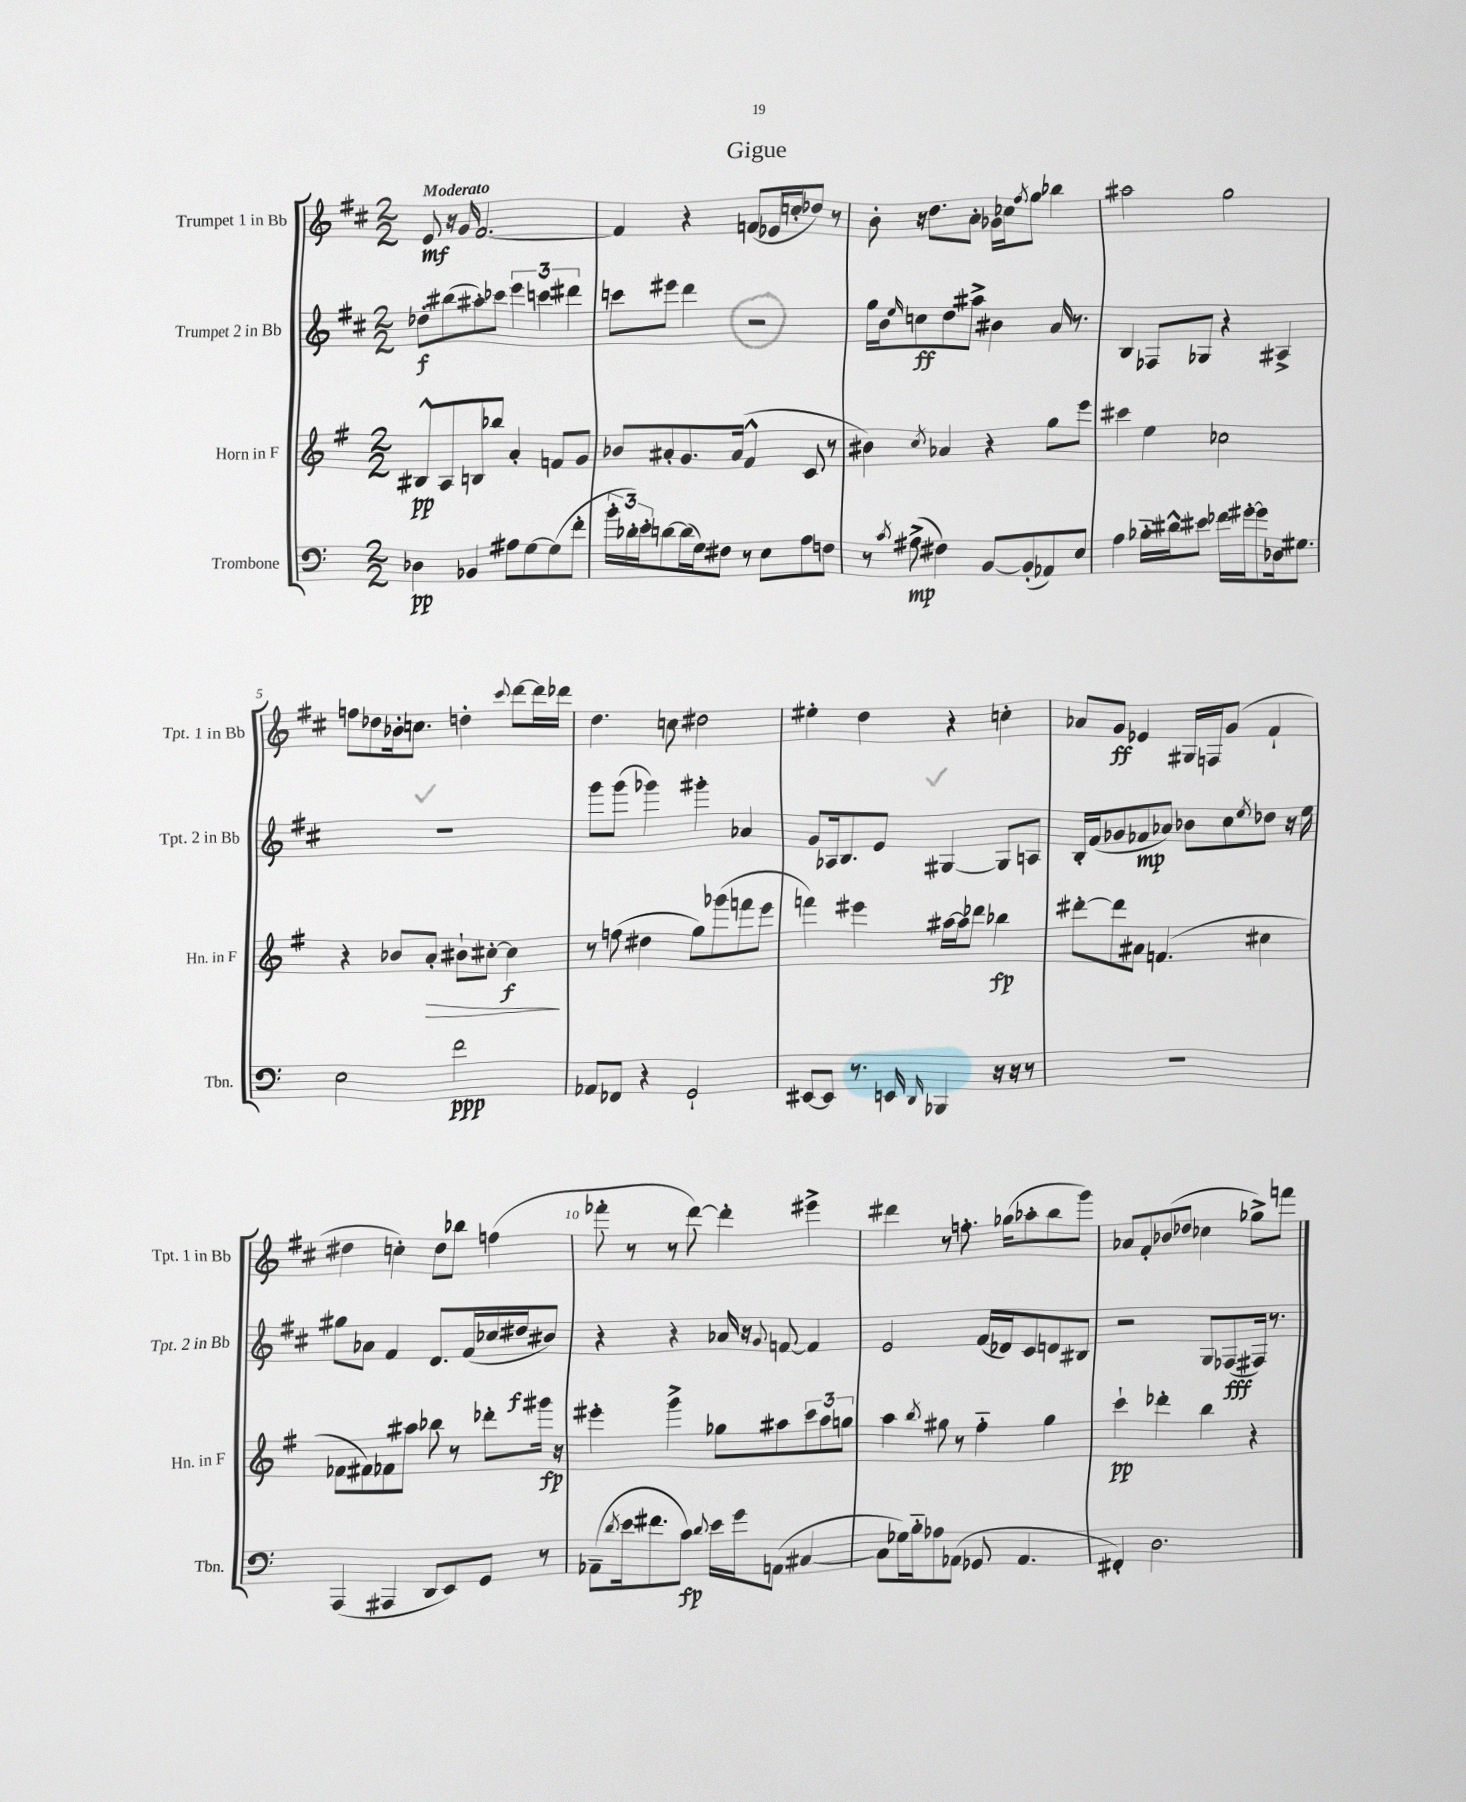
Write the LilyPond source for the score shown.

\header { title = "Gigue" }
<<
\new StaffGroup <<
\new Staff = "s0" \with { instrumentName = "Trumpet 1 in Bb" shortInstrumentName = "Tpt. 1 in Bb" } {
    \clef treble \key d \major \numericTimeSignature \time 2/2 \tempo "Moderato"
    e'8\mf r16 g'16 fis'2.~ |
    fis'4 r4 f'8( ees'16 c''16-. des''8) r8 |
    b'8-. r16 d''8. a'8-. ges'16 ces''16 \acciaccatura { fis''8 } g''8 bes''4 |
    ais''2 g''2 |
    f''8 des''8 bes'16-. c''8. d''4-. \appoggiatura { cis'''8 } d'''8~ d'''16 des'''16 |
    d''4. c''8 dis''2 |
    eis''4-. d''4 r4 c''4-. |
    aes'8 g'8\ff ees'4 gis16 f16 g'8( fis'4-! |
    dis''4 c''4-.) dis''8 bes''8 f''4( |
    fes'''8-. r8 r8 d'''8~) d'''4-. eis'''4-> |
    dis'''4 r8 f''8.-. ges''16( aes''8-. b''8 g'''8) |
    aes'8 fis'8-. bes'8( des''8 ces''4 ges''8->) f'''8 \bar "|." |
}
\new Staff = "s1" \with { instrumentName = "Trumpet 2 in Bb" shortInstrumentName = "Tpt. 2 in Bb" } {
    \clef treble \key d \major \numericTimeSignature \time 2/2
    des''8-.\f bis''8( ais''8-.) ces'''8 \tuplet 3/2 { e'''4 c'''4 dis'''4 } |
    c'''8 eis'''8 d'''4 r2 |
    g''16 b'16 \grace { e''16 } c''8\ff d''8 ais''8-> bis'4 a'16 r8. |
    b4 fes8 ges8 r4 ais4-> |
    R1 |
    g'''8 g'''8( ges'''4) gis'''4-. aes'4 |
    g'8 aes16 b8. e'8 gis4~ gis8 a8 |
    b16-. fis'16( ges'8 fes'8\mp aes'8) bes'8 cis''8 \acciaccatura { e''8 } des''8 r16 e''16 |
    gis''8 aes'8 fis'4 d'8. fis'16( ces''16 dis''16\f bis'8) |
    r4 r4 aes'16 r16 \appoggiatura { g'8 } f'8~ f'4 |
    e'2 fis'16( des'16) cis'8 d'8 bis8 |
    r2 g8 fes8\fff( fis16) r8. \bar "|." |
}
\new Staff = "s2" \with { instrumentName = "Horn in F" shortInstrumentName = "Hn. in F" } {
    \clef treble \key g \major \numericTimeSignature \time 2/2
    bis8-^\pp a8 b8 bes''8 a'4-. f'8 g'8 |
    bes'8 ais'8-. g'8. ais'16( fis'4-^ c'8 r8 |
    bis'4) \acciaccatura { c''8 } aes'4 r4 g''8 e'''8 |
    cis'''4 e''4 ces''2 |
    r4 bes'8 a'8-.\> bis'8-! cis''8~-. cis''4\f\! |
    r8 f''8( dis''4 g''8) ges'''8( f'''8 e'''8 |
    f'''4) eis'''4 ais''16~ ais''16 des'''8 bes''4\fp |
    dis'''8~-. dis'''8 ais'8 f'4.( cis''4 |
    fes'8 fis'8) fes'8 ais''8 bes''8 r8 des'''8-. gis'''16\fp r16 |
    eis'''4-. g'''4-> ges''8 ais''8 \tuplet 3/2 { c'''8 ais''8 g''8 } |
    a''4 \acciaccatura { b''8 } gis''8 r8 fis''4-_ gis''4 |
    c'''4-!\pp des'''4-. b''4 r4 \bar "|." |
}
\new Staff = "s3" \with { instrumentName = "Trombone" shortInstrumentName = "Tbn." } {
    \clef bass \key c \major \numericTimeSignature \time 2/2
    des4\pp bes,4 ais8 g8~ g8( f'8-. |
    \tuplet 3/2 { b'16-. des'16-.) e'16-. } d'8~ d'16( g16) fis8 r8 e8 a8 f8 |
    r8 \acciaccatura { c'8 } ais8->\mp( fis4) b,8~ b,8-.( aes,8) e8 |
    a4 bes16-_ dis'16-^ eis'8 fes'16 gis'16~-. gis'8 des16 gis8. |
    e2 f'2\ppp |
    aes,8 fes,8 r4 g,2-! |
    eis,8~ eis,8 r8. e,16 \grace { d,16 } bes,,4 r16 r16 r8 |
    R1 |
    a,,4( ais,,4 d,8 e,8) g,8 r8 |
    aes,8--( \acciaccatura { d'8 } e'16 fis'8. c'8\fp) \appoggiatura { d'8 } e'16 g'16 a,8( cis4~ |
    cis8 ges16) b16-_ aes8 aes,8( ges,8 aes,4. |
    fis,4-.) d2. \bar "|." |
}
>>
>>
\layout { \context { \Score \override BarNumber.break-visibility = ##(#f #t #t) barNumberVisibility = #(every-nth-bar-number-visible 5) } }
